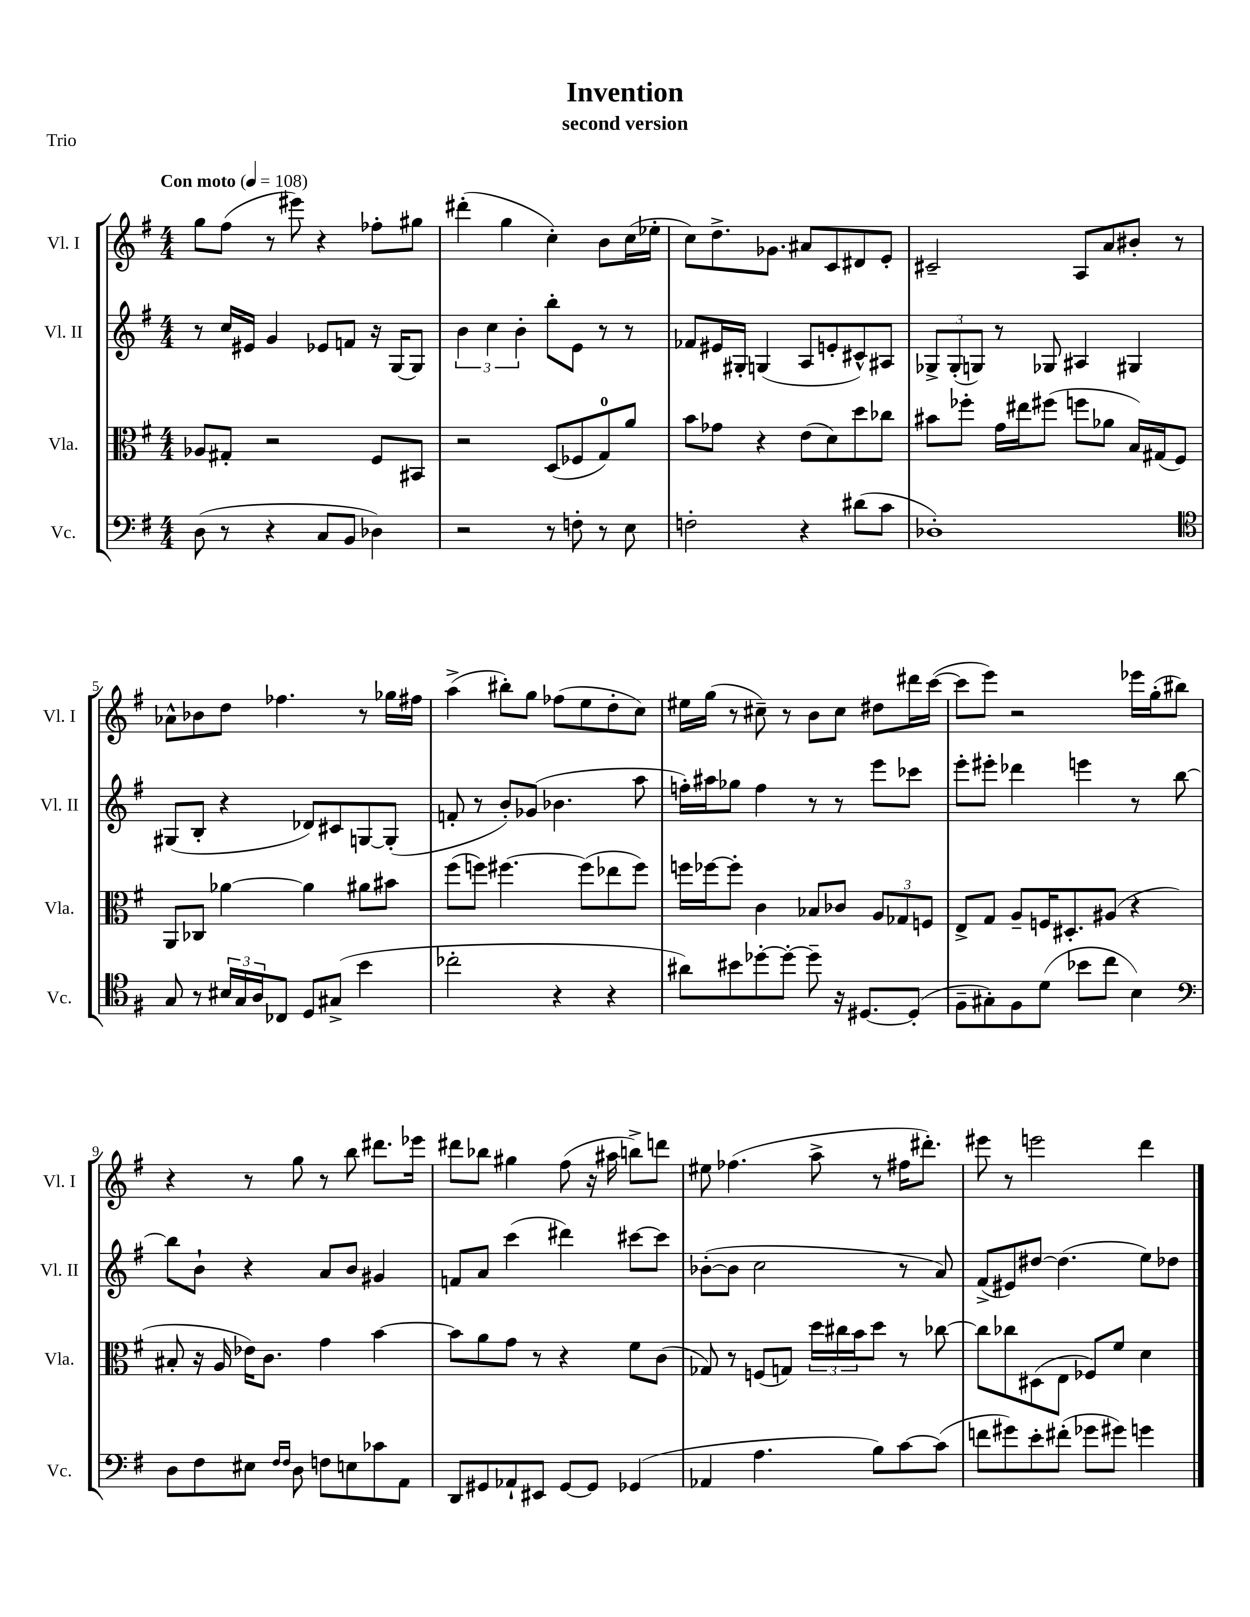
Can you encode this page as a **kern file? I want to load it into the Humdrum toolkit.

**kern	**kern	**kern	**kern
*staff4	*staff3	*staff2	*staff1
*clefF4	*clefC3	*clefG2	*clefG2
*k[f#]	*k[f#]	*k[f#]	*k[f#]
*M4/4	*M4/4	*M4/4	*M4/4
*MM108	*MM108	*MM108	*MM108
(8D\	8A-/L	8r	8gg\L
8r	8G#'/J	16cc/LL	(8ff#\J
.	.	16e#/JJ	.
4r	2r	4g/	8r
.	.	.	8eee#\)
8C/L	.	8e-/L	4r
8BB/J	.	8f/J	.
4D-\)	8F#/L	16r	8ff-'\L
.	.	[16G/LK	.
.	8BB#/J	8G/]J	8gg#\J
=	=	=	=
2r	2r	6b\	(4ddd#'\
.	.	6cc\	.
.	.	.	4gg\
.	.	6b'\	.
8r	(8D/L	8bb'\L	4cc'\)
8F'\	8F-/	8e\J	.
8r	8G/)	8r	8b\L
8E\	8a/J	8r	(16cc\L
.	.	.	16ee-'\JJ
=	=	=	=
2F'\	8b\L	8f-/L	8cc\L)
.	8g-\J	16e#/L	8.dd^\
.	.	16G#'/JJ	.
.	4r	(4G/	.
.	.	.	8.g-\J
4r	(8e\L	8A/L	8a#/L
.	8d\)	8e'/	8c/
(8d#\L	8dd\	8c#^^/)	8d#/
8c\J	8cc-\J	8A#/J	8e'/J
=	=	=	=
1D-')	8b#\L	12G-^/L	2c#~/
.	.	(12G-'/	.
.	8ff-'\J	.	.
.	.	12G/J)	.
.	16g\LL	8r	.
.	16ee#\J	.	.
.	(8ff#\J	8G-/	.
.	8ff\L	4A#/	8A/L
.	8a-\J	.	8a/
.	16B/LL)	4G#/	8b#'/J
.	(16G#/J	.	.
.	8F#/J)	.	8r
=	=	=	=
*clefC4	*	*	*
8G/	8AA/L	(8G#/L	8a-^^\L
8r	8C-/J	8B'/J	8b-\
24B#/LL	[4a-\	4r	8dd\J
24G/	.	.	.
24A/J	.	.	.
8C-/J	.	.	4.ff-\
8D/L	4a-\]	8d-/L)	.
(8G#^/J	.	8c#/	.
4b\	8a#\L	[8G/	8r
.	8b#\J	(8G'/]J	16gg-\LL
.	.	.	16ff#\JJ
=	=	=	=
2cc-'\	(8ff#\L	8f'/	(4aa^\
.	8ff\J)	8r	.
.	[4.ff#\	8b'/L)	8bb#'\L)
.	.	(8g-/J	8gg\J
4r	.	4.b-\	(8ff-\L
.	(8ff#\]L	.	8ee\
4r	8ee-\	.	8dd'\
.	8ff#\J)	8aa\	8cc\J)
=	=	=	=
8a#\L)	16ff\LL	16ff'\LL)	16ee#\LL
.	[16ff-\J	16aa#\J	(16gg\JJ
8b#\	8ff-'\]J	8gg-\J	8r
[8dd-'\	4c\	4ff\	8cc#~\)
8dd-'\_J	.	.	8r
8dd-~\]	8B-/L	8r	8b\L
16r	8c-/J	8r	8cc#\J
[8.D#/L	.	.	.
.	12A/L	8eee\L	8dd#\L
.	12G-/	.	.
(8D#'/]J	.	8ccc-\J	16ddd#\L
.	12F/J	.	.
.	.	.	([16ccc\JJ
=	=	=	=
8F#~\L	8E^/L	8eee'\L	8ccc\]L
8G#'\)	8G/J	8eee#'\J	8eee\J)
8F#\	8A~/L	4ddd-\	2r
(8d\J	16F/K	.	.
.	8.D#'/	.	.
8b-\L	.	4eee\	.
8cc\J	(8A#/J	.	.
4B\)	4r	8r	16eee-\LL
.	.	.	(16gg'\J
.	.	[8bb\	8bb#\J)
=	=	=	=
*clefF4	*	*	*
8D\L	8B#'/	8bb\]L	4r
8F#\	16r	8b`\J	.
.	16A/	.	.
8E#\J	16e-\LK)	4r	8r
.	8.c\J	.	.
16qqF#/LL	.	.	.
16qqF#/JJ	.	.	.
8D\	.	.	8gg\
8F\L	4g\	8a/L	8r
8E\	.	8b/J	8bb\
8c-\	[4b\	4g#/	8.ddd#\L
8AA\J	.	.	.
.	.	.	16eee-\Jk
=	=	=	=
8DD/L	8b\]L	8f/L	8ddd#\L
8GG#/	8a\	8a/J	8bb-\J
8AA-`/	8g\J	(4ccc\	4gg#\
8EE#/J	8r	.	.
[8GG#/L	4r	4ddd#\)	(8ff#\
8GG#/]J	.	.	16r
.	.	.	16aa#\
(4GG-/	8f#\L	[8ccc#\L	8bb^\L)
.	(8c\J	8ccc#\]J	8ddd\J
=	=	=	=
4AA-/	8G-/)	([8b-'\L	8ee#\
.	8r	8b-\]J	(4.ff-\
4.A\	(8F/L	2cc\	.
.	8G/J)	.	.
.	24dd\LL	.	8aa^\
.	24cc#\	.	.
.	24b\J	.	.
8B\L)	8dd\J	.	8r
[8c\	8r	8r	16ff#\LK
.	.	.	8.ddd#'\J)
(8c\]J	[8cc-\	8a/)	.
=	=	=	=
8f\L	8cc-\]L	(8f#^/L	8eee#\
8g#\)	8cc-\	8e#/)	8r
8e'\	(8D#\	[8dd#/J	2eee\
(8f#'\J	8E\J	(4.dd#\]	.
8g-\L	8F-/L)	.	.
8g#\J)	8f#/J	.	.
4g\	4d\	8ee\L)	4ddd\
.	.	8dd-\J	.
==	==	==	==
*-	*-	*-	*-
